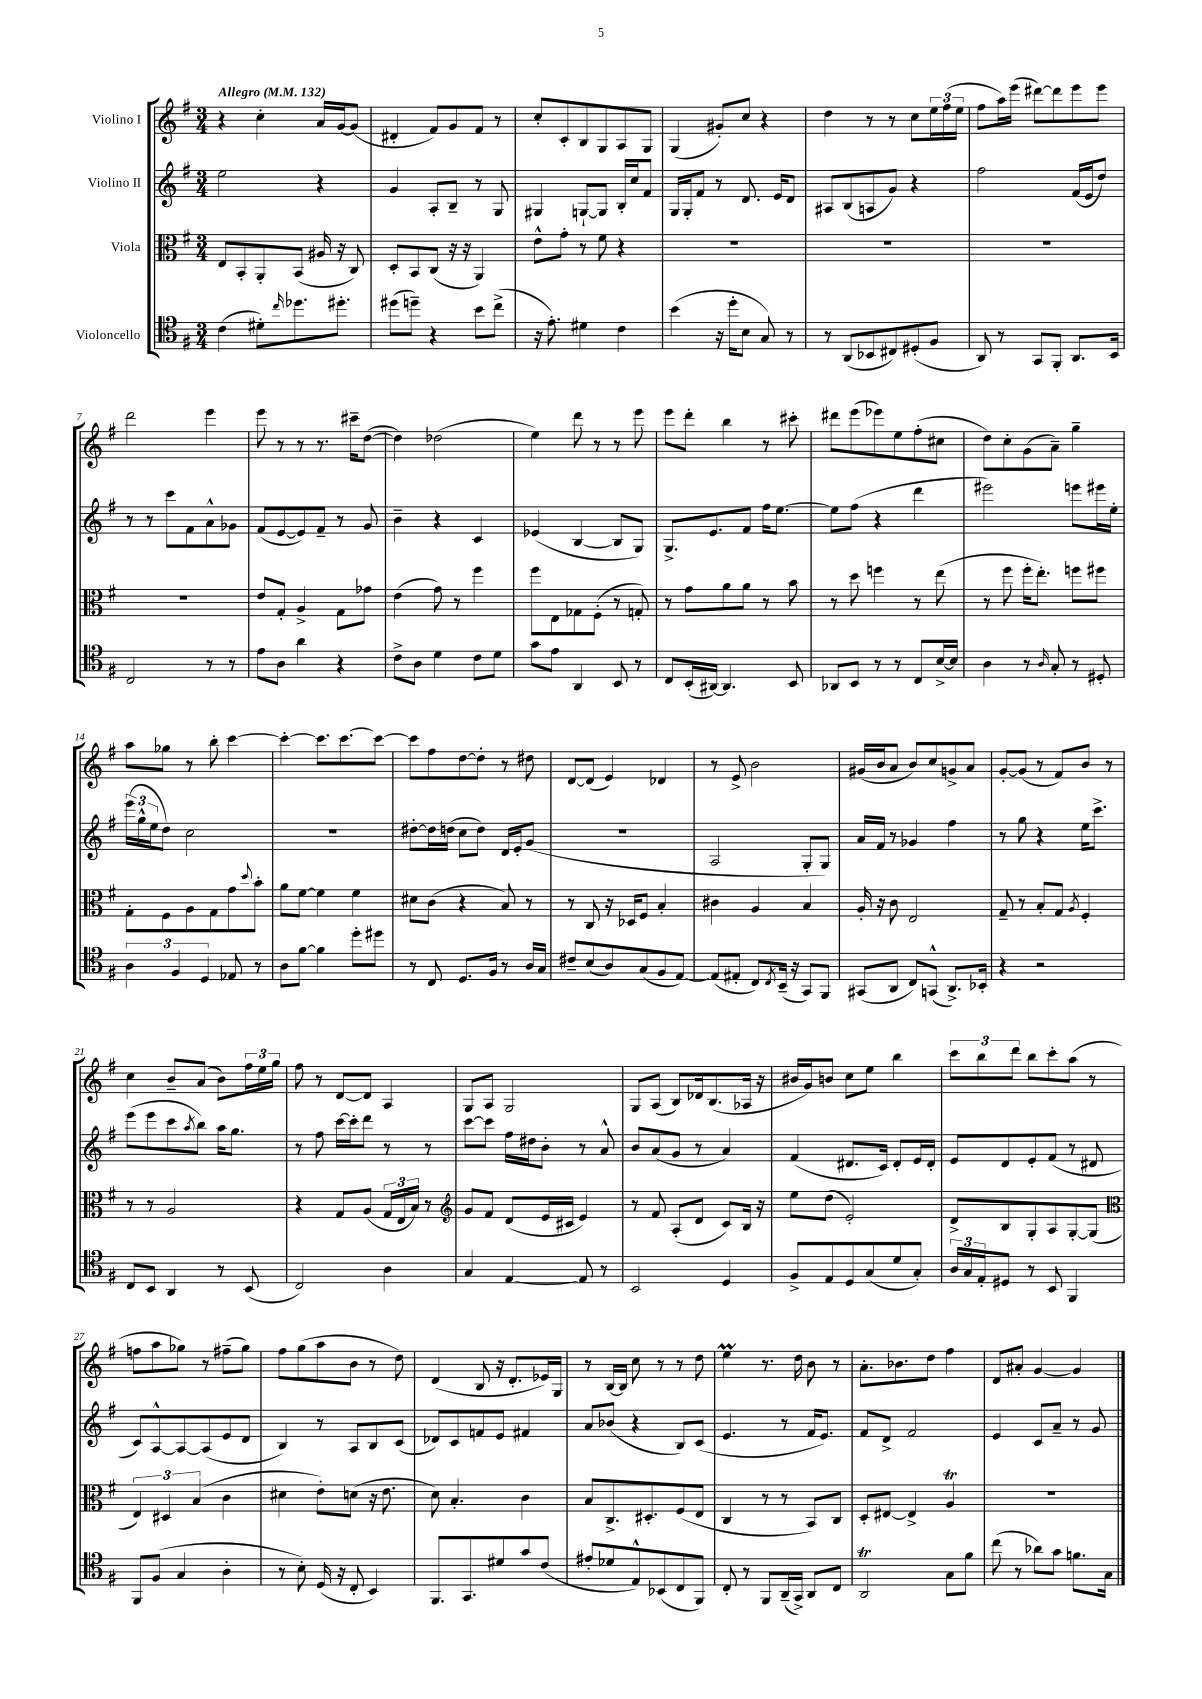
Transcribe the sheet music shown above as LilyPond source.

<<
\new StaffGroup <<
\new Staff = "s0" \with { instrumentName = "Violino I" } {
    \clef treble \key g \major \numericTimeSignature \time 3/4 \tempo "Allegro" 4 = 132
    r4 c''4-. a'16 g'16~ g'8( |
    dis'4-. fis'8) g'8 fis'8 r8 |
    c''8-. c'8-. b8 g8 a8 g8 |
    g4( gis'8-.) c''8 r4 |
    d''4 r8 r8 c''8 \tuplet 3/2 { e''16 fis''16( e''16 } |
    fis''8 a''16) e'''16( dis'''8~) dis'''8 e'''8 e'''8 |
    d'''2 e'''4 |
    e'''8 r8 r8 r8. cis'''16-- d''8~( |
    d''4) des''2( |
    e''4) d'''8 r8 r8 e'''8 |
    e'''8 d'''8-. b''4 r8 cis'''8-. |
    dis'''8 e'''8( ees'''8) e''8 fis''8-.( cis''8 |
    d''8) c''8-. g'8( a'8--) g''4-- |
    a''8 ges''8 r8 b''8-. c'''4~ |
    c'''4~-. c'''8. c'''8.~ c'''8~ |
    c'''8 fis''8 d''8~ d''8-. r8 dis''8 |
    d'8~ d'8( e'4) des'4 |
    r8 e'8-> b'2 |
    gis'16( b'16 a'8 b'8) c''8 g'8-> a'8 |
    g'8~-. g'8( r8 fis'8) b'8 r8 |
    c''4 b'8-- a'8( b'8) \tuplet 3/2 { fis''16 e''16 g''16 } |
    fis''8 r8 d'8~ d'8 a4 |
    g8 a8 g2 |
    g8 a8( b8) des'16 b8.( aes16 r16 |
    bis'16 g'16) b'8 c''8 e''8 b''4 |
    \tuplet 3/2 { c'''8 b''8 d'''8 } b''8 c'''8-. a''8( r8 |
    f''8 a''8 ges''8) r8 fis''8--( ges''8) |
    fis''8 g''8( a''8 b'8 r8 d''8) |
    d'4( b8 r16 d'8.-. ees'16) g16 |
    r8 b16~ b16 c''8 r8 r8 d''8 |
    e''4\prall r8. d''16 b'8 r8 |
    a'8.-. bes'8. d''8 fis''4 |
    d'8 ais'8-. g'4~ g'4 \bar "|." |
}
\new Staff = "s1" \with { instrumentName = "Violino II" } {
    \clef treble \key g \major \numericTimeSignature \time 3/4
    e''2 r4 |
    g'4 a8-. b8-- r8 g8 |
    gis4 g8~-! g8 b16-. c''16 fis'8 |
    g16 g16-. fis'8 r8 d'8. e'16 d'8 |
    ais8 b8( a8 g'8) r4 |
    fis''2 fis'16( e'16 d''8) |
    r8 r8 c'''8 fis'8 a'8-^ ges'8 |
    fis'8( e'8~ e'8) fis'8-- r8 g'8 |
    b'4-- r4 c'4 |
    ees'4( b4~ b8 g8) |
    g8.-> e'8. fis'8 fis''16 e''8.~ |
    e''8 fis''8( r4 d'''4 |
    eis'''2) e'''8 eis'''16 e''16-. |
    \tuplet 3/2 { e'''16( g''16-^ e''16 } d''8) c''2 |
    R2. |
    dis''8~-. dis''16 d''16( c''8 d''8) d'16 e'16-. g'8( |
    R2. |
    a2 g8-. g8) |
    a'16 fis'16 r8 ges'4 fis''4 |
    r8 g''8 r4 e''16 c'''8.-> |
    e'''8( e'''8 c'''8 \acciaccatura { a''8 } b''8) a''16 g''8. |
    r8 fis''8 c'''16~ c'''16-. d'''8 r8 r8 |
    c'''8~ c'''8 fis''16 dis''16 b'8-. r8 a'8-^ |
    b'8 a'8( g'8 r8 a'4) |
    fis'4( dis'8. c'16) dis'8-. e'16 dis'16-. |
    e'8 d'8 e'8-. fis'8( r8 dis'8 |
    c'8) a8~-^ a8~ a8( e'8 d'8 |
    b4) r8 a8 b8 c'8( |
    des'8) c'8 f'8 e'8 fis'4 |
    a'8 bes'8( r4 b8) c'8( |
    e'4. r8 fis'16 e'8.) |
    fis'8 d'8-> fis'2 |
    e'4 c'8 a'8-- r8 g'8 \bar "|." |
}
\new Staff = "s2" \with { instrumentName = "Viola" } {
    \clef alto \key g \major \numericTimeSignature \time 3/4
    e8 b,8-. a,8-. b,8( ais16 r16 c8) |
    d8-. b,8 c8( r16 r16 a,4) |
    e'8-^ g'8-. r8 fis'8 r4 |
    R2. |
    R2. |
    R2. |
    R2. |
    e'8 g8-. a4-> g8 ges'8 |
    e'4( g'8) r8 fis''4 |
    fis''8 e8 ges8 fis8-.( r8 g8-.) |
    r8 g'8 a'8 a'8 r8 b'8 |
    r8 d''8 f''4 r8 e''8( |
    r8 fis''8 fis''16-. e''8.-.) f''8 fis''8 |
    g8-. fis8 a8 g8 g'8 \appoggiatura { d''8 } b'8-. |
    a'8 fis'8~ fis'4 fis'4 |
    dis'8 c'8( r4 b8) r8 |
    r8 c8 r16 des16 fis8 b4-. |
    cis'4 a4 b4 |
    a16-. r16 c'8 e2 |
    g8-- r8 b8-. g8 \acciaccatura { a8 } fis4-. |
    r8 r8 a2 |
    r4 g8 a8( \tuplet 3/2 { g16 e16 b16) } r8 |
    \clef treble g'8 fis'8 d'8( e'16 cis'16 e'4) |
    r8 fis'8 a8-.( d'8 c'8) b16 r16 |
    e''8 d''8( e'2-.) |
    d'8-> b8 g8-. a8 g8~-. g8( |
    \clef alto \tuplet 3/2 { e4) dis4 b4( } c'4 |
    dis'4 e'8-.) d'8( r16 e'8. |
    d'8) b4.-. c'4 |
    b8 c8.-> dis8.-. fis8( e8 |
    c4 r8 r8 b,8) c8 |
    d8-. eis8~ eis4-> a4\trill |
    R2. \bar "|." |
}
\new Staff = "s3" \with { instrumentName = "Violoncello" } {
    \clef tenor \key g \major \numericTimeSignature \time 3/4
    c'4( dis'8-.) \grace { c''16 } des''8. dis''8.-. |
    dis''8( d''8--) r4 b'8 c''8->( |
    r16 e'8.-.) dis'4 c'4 |
    b'4( r16 d''16-. b8 g8) r8 |
    r8 a,8( bes,8 cis8) dis8-.( fis8 |
    a,8) r8 g,8 fis,8-. a,8. b,16 |
    c2 r8 r8 |
    e'8 a8 a'4 r4 |
    c'8-> a8 d'4 c'8 d'8 |
    g'8 e'8 a,4 b,8 r8 |
    c8 b,16-.( ais,16~) ais,4. b,8 |
    aes,8 b,8 r8 r8 c8 b16~-> b16 |
    a4 r8 \grace { a16 } g8-. r8 dis8-. |
    \tuplet 3/2 { a4 fis4 d4 } ees8 r8 |
    a8 fis'8~ fis'4 d''8-. dis''8 |
    r8 c8 d8. fis16 r8 a16 g16 |
    cis'8-- b8( a8) g8( fis8 e8~) |
    e8( eis8-. c8) \acciaccatura { c8 } b,16--( r16 g,8) fis,8 |
    gis,8( a,8 c8) g,8-^( a,8.->) bes,16-. |
    r4 r2 |
    c8 b,8 a,4 r8 b,8( |
    c2) a4 |
    g4 e4~ e8 r8 |
    b,2 d4 |
    fis8-> e8 d8 g8( d'8 g8-.) |
    \tuplet 3/2 { a16 g16 e16-. } dis8 r8 b,8 fis,4 |
    fis,8 fis8( g4 a4-. |
    r8 b8-.) d16( r16 c8-. b,4) |
    fis,8. g,8. dis'8 g'8 c'8( |
    eis'8-. des'8 e8-^) bes,8( c8 fis,8) |
    c8-. r8 fis,8 a,16--( g,16->) a,8 c8 |
    a,2\trill g8 fis'8 |
    c''8( r8 aes'8) g'8 f'8. g16 \bar "|." |
}
>>
>>
